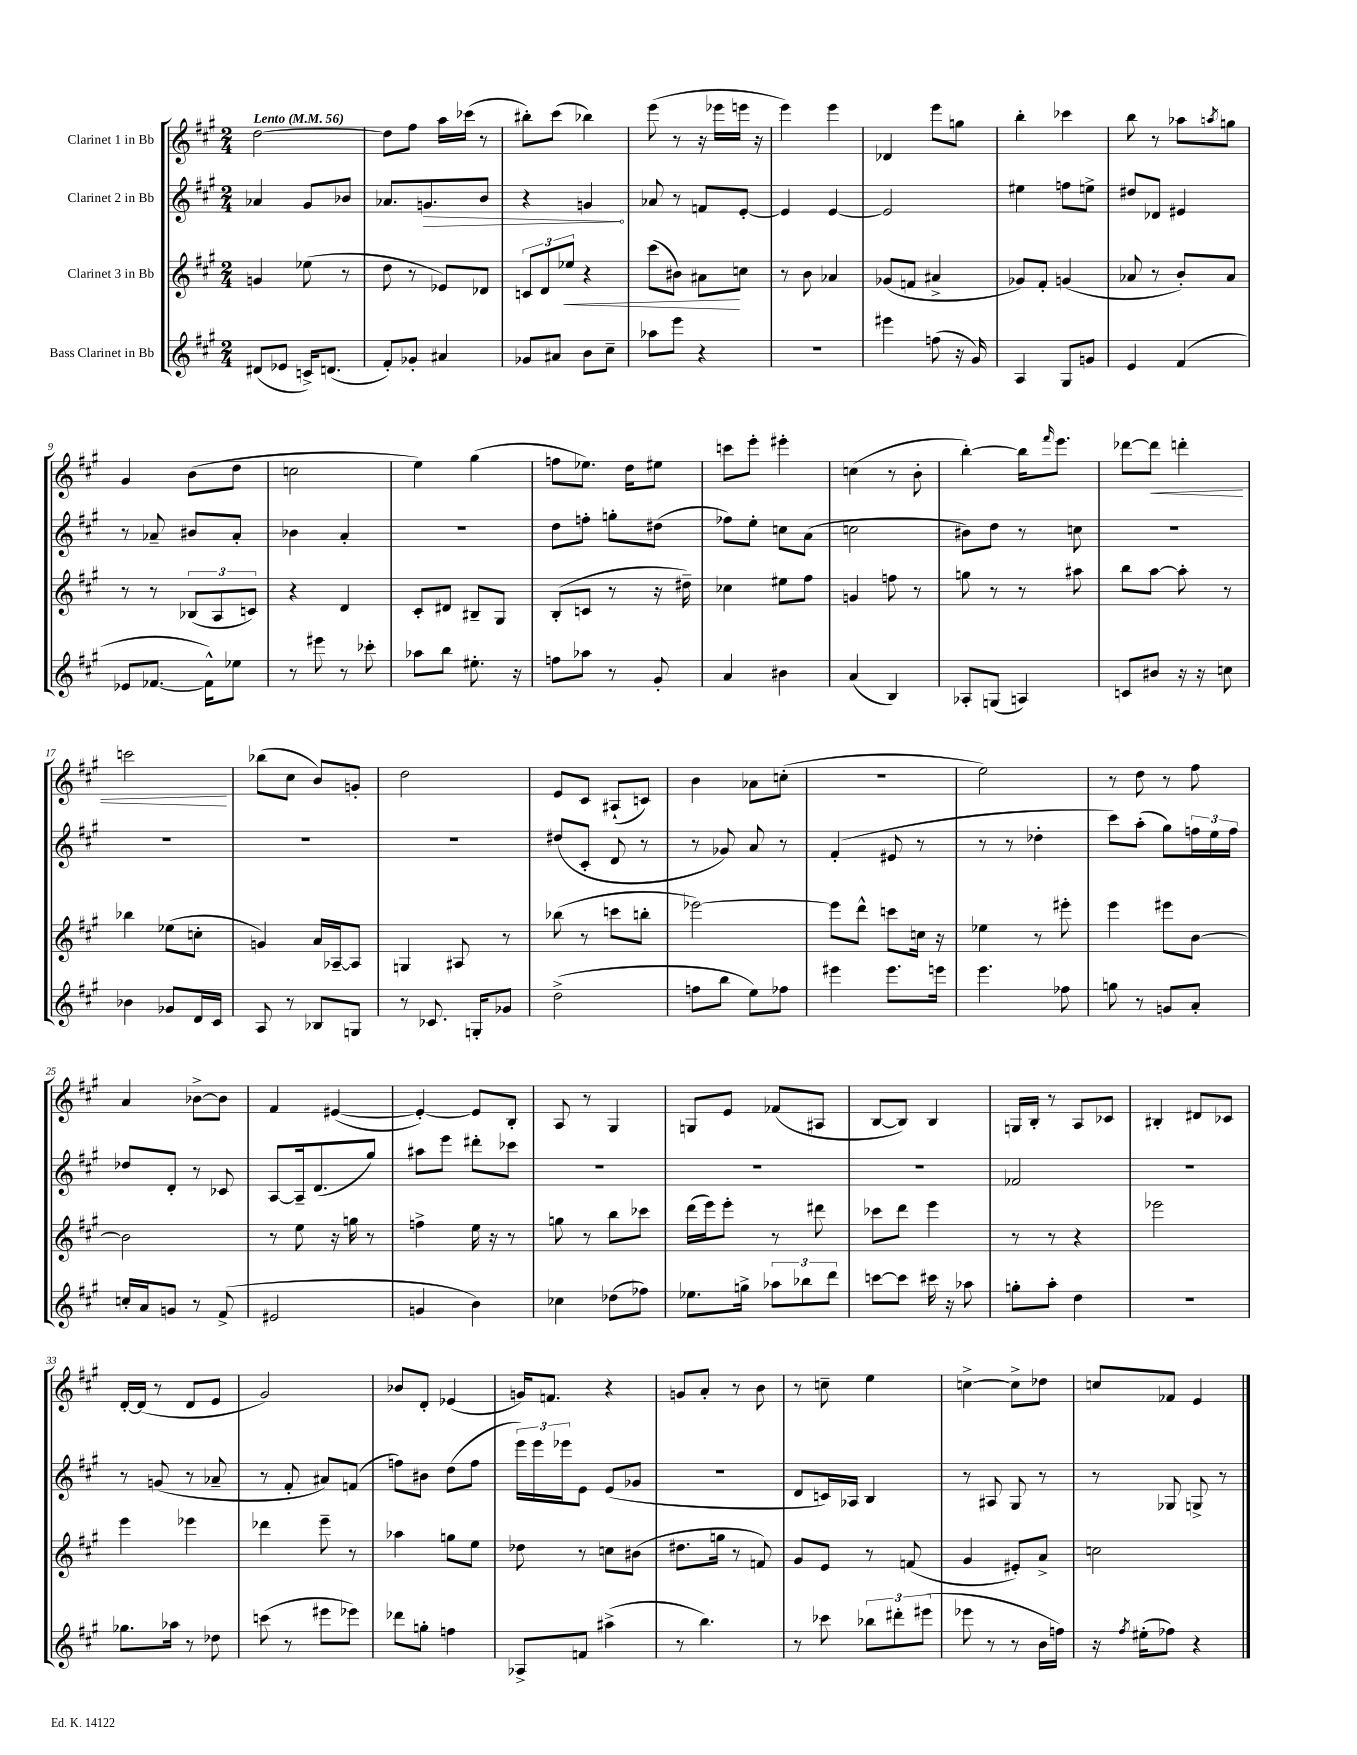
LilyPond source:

<<
\new StaffGroup <<
\new Staff = "s0" \with { instrumentName = "Clarinet 1 in Bb" } {
    \clef treble \key a \major \numericTimeSignature \time 2/4 \tempo "Lento" 4 = 56
    d''2~ |
    d''8 fis''8 a''16 ces'''16( r8 |
    bis''8-.) cis'''8( bes''4) |
    e'''8( r8 r16 ees'''16 e'''16 r16 |
    e'''4) e'''4 |
    des'4 e'''8 g''8 |
    b''4-. ces'''4 |
    b''8 r8 aes''8 \acciaccatura { a''8 } g''8 |
    gis'4 b'8( d''8 |
    c''2 |
    e''4) gis''4( |
    f''8 ees''8.) d''16 eis''8 |
    c'''8 e'''8-. eis'''4-. |
    c''4( r8 b'8-. |
    b''4~-.) b''16 \grace { fis'''16 } e'''8. |
    des'''8~ des'''8\< d'''4-. |
    c'''2\! |
    bes''8( cis''8 b'8) g'8-. |
    d''2 |
    e'8 cis'8 ais8-!( c'8) |
    b'4 aes'8 c''8-.( |
    R2 |
    e''2) |
    r8 d''8 r8 fis''8 |
    a'4 bes'8~-> bes'8 |
    fis'4 eis'4~( |
    eis'4~-.) eis'8 b8-. |
    a8 r8 gis4 |
    g8 e'8 fes'8( ais8 |
    b8~ b8) b4 |
    g16 b16-. r8 a8 ces'8 |
    bis4-. dis'8 ces'8 |
    d'16~-. d'16( r8 d'8 e'8 |
    gis'2) |
    bes'8 d'8-. ees'4( |
    g'16) f'8. r4 |
    g'8 a'8-. r8 b'8 |
    r8 c''8-- e''4 |
    c''4~-> c''8-> des''8 |
    c''8 fes'8 e'4 \bar "|." |
}
\new Staff = "s1" \with { instrumentName = "Clarinet 2 in Bb" } {
    \clef treble \key a \major \numericTimeSignature \time 2/4
    aes'4 gis'8 bes'8 |
    aes'8. \once \override Hairpin.circled-tip = ##t g'8.\> b'8 |
    r4 g'4\! |
    aes'8 r8 f'8 e'8~-. |
    e'4 e'4~ |
    e'2 |
    eis''4 f''8 e''8-> |
    dis''8 des'8 eis'4 |
    r8 aes'8-- bis'8 aes'8-. |
    bes'4 a'4-. |
    r2 |
    d''8 f''8-. g''8-. dis''8( |
    fes''8) e''8-. c''8 a'8( |
    c''2 |
    bis'8) d''8 r8 c''8 |
    R2 |
    R2 |
    R2 |
    R2 |
    dis''8( cis'8-. d'8 r8 |
    r8 ges'8) a'8 r8 |
    fis'4-.( eis'8 r8 |
    r8 r8 des''4-. |
    cis'''8) a''8-.( gis''8) \tuplet 3/2 { f''16 e''16 f''16 } |
    des''8 d'8-. r8 ces'8 |
    a8~ a16-- d'8.( gis''8) |
    ais''8 e'''8 dis'''8-. ces'''8 |
    R2 |
    R2 |
    R2 |
    fes'2 |
    R2 |
    r8 g'8( r8 aes'8-- |
    r8 fis'8-. ais'8) f'8( |
    f''8) bis'8 d''8( f''8 |
    \tuplet 3/2 { e'''16) e'''16 ees'''16 } e'8 e'8( ges'8 |
    r2 |
    d'8 c'16) aes16 b4 |
    r8 ais8 gis8 r8 |
    r8 ges8 g8-> r8 \bar "|." |
}
\new Staff = "s2" \with { instrumentName = "Clarinet 3 in Bb" } {
    \clef treble \key a \major \numericTimeSignature \time 2/4
    g'4 ees''8( r8 |
    d''8 r8 ees'8) des'8 |
    \tuplet 3/2 { c'8 d'8 ees''8\< } r4 |
    cis'''8( bis'8) ais'8\! c''8 |
    r8 b'8 aes'4 |
    ges'8( f'8 ais'4-> |
    ges'8) fis'8-. g'4( |
    aes'8 r8 b'8-.) aes'8 |
    r8 r8 \tuplet 3/2 { bes8( a8 c'8) } |
    r4 d'4 |
    cis'8-. dis'8 bis8-- gis8 |
    b8-.( c'8 r8 r16 dis''16--) |
    ces''4 eis''8 fis''8 |
    g'4 f''8 r8 |
    g''8 r8 r8 ais''8 |
    b''8 a''8~ a''8-. r8 |
    bes''4 ees''8( c''8-. |
    g'4) a'16 aes16~-- aes8 |
    g4 ais8 r8 |
    bes''8( r8 c'''8 b''8-. |
    ees'''2~) |
    ees'''8 d'''8-^ c'''8 c''16 r16 |
    ees''4 r8 eis'''8-. |
    e'''4 eis'''8 b'8~ |
    b'2 |
    r8 e''8 r16 g''16 r8 |
    f''4-> e''16 r16 r8 |
    g''8 r8 b''8 ces'''8 |
    d'''16( e'''16) e'''8-. r8 dis'''8 |
    ces'''8 d'''8 e'''4 |
    r8 r8 r4 |
    ees'''2 |
    e'''4 ees'''4 |
    des'''4 e'''8-- r8 |
    aes''4 g''8 e''8 |
    des''8 r8 c''8 bis'8( |
    dis''8. g''16 r8 f'8) |
    gis'8 e'8 r8 f'8( |
    gis'4 eis'8-.) a'8-> |
    c''2 \bar "|." |
}
\new Staff = "s3" \with { instrumentName = "Bass Clarinet in Bb" } {
    \clef treble \key a \major \numericTimeSignature \time 2/4
    dis'8( ees'8 c'16->) d'8.( |
    fis'8-.) ges'8-. ais'4 |
    ges'8 ais'8 b'8 cis''8-- |
    aes''8 e'''8 r4 |
    R2 |
    eis'''4 f''8( r16 gis'16) |
    a4 gis8 g'8 |
    e'4 fis'4( |
    ees'8 fes'8.~ fes'16-^) ees''8 |
    r8 eis'''8 r8 ces'''8-. |
    aes''8 b''8 eis''8.-. r16 |
    f''8 aes''8 r8 gis'8-. |
    a'4 bis'4 |
    a'4( b4) |
    aes8-. g8( a4) |
    c'8 bis'8 r16 r16 c''8 |
    bes'4 ges'8 d'16 cis'16 |
    a8 r8 bes8 g8 |
    r8 ces'8. g16-. ges'8 |
    d''2->( |
    f''8 b''8 e''8) fes''8 |
    eis'''4 eis'''8. e'''16 |
    e'''4. fes''8 |
    g''8 r8 g'8 a'8-. |
    c''16-. a'16 g'8 r8 fis'8->( |
    eis'2 |
    g'4 b'4) |
    ces''4 des''8( fes''8) |
    ees''8. g''16-> \tuplet 3/2 { aes''8 bes''8 d'''8 } |
    c'''8~ c'''8 cis'''16 r16 aes''8 |
    g''8-. a''8-. d''4 |
    r2 |
    ges''8. aes''16 r8 des''8 |
    c'''8( r8 eis'''8 ees'''8) |
    des'''8 g''8-. f''4 |
    aes8-> f'8 ais''4->( |
    r8 b''4.) |
    r8 ces'''8 \tuplet 3/2 { bes''8 dis'''8-. eis'''8( } |
    ees'''8 r8 r8 b'16 f''16) |
    r16 \acciaccatura { fis''8 } eis''16-.( fes''8) r4 \bar "|." |
}
>>
>>
